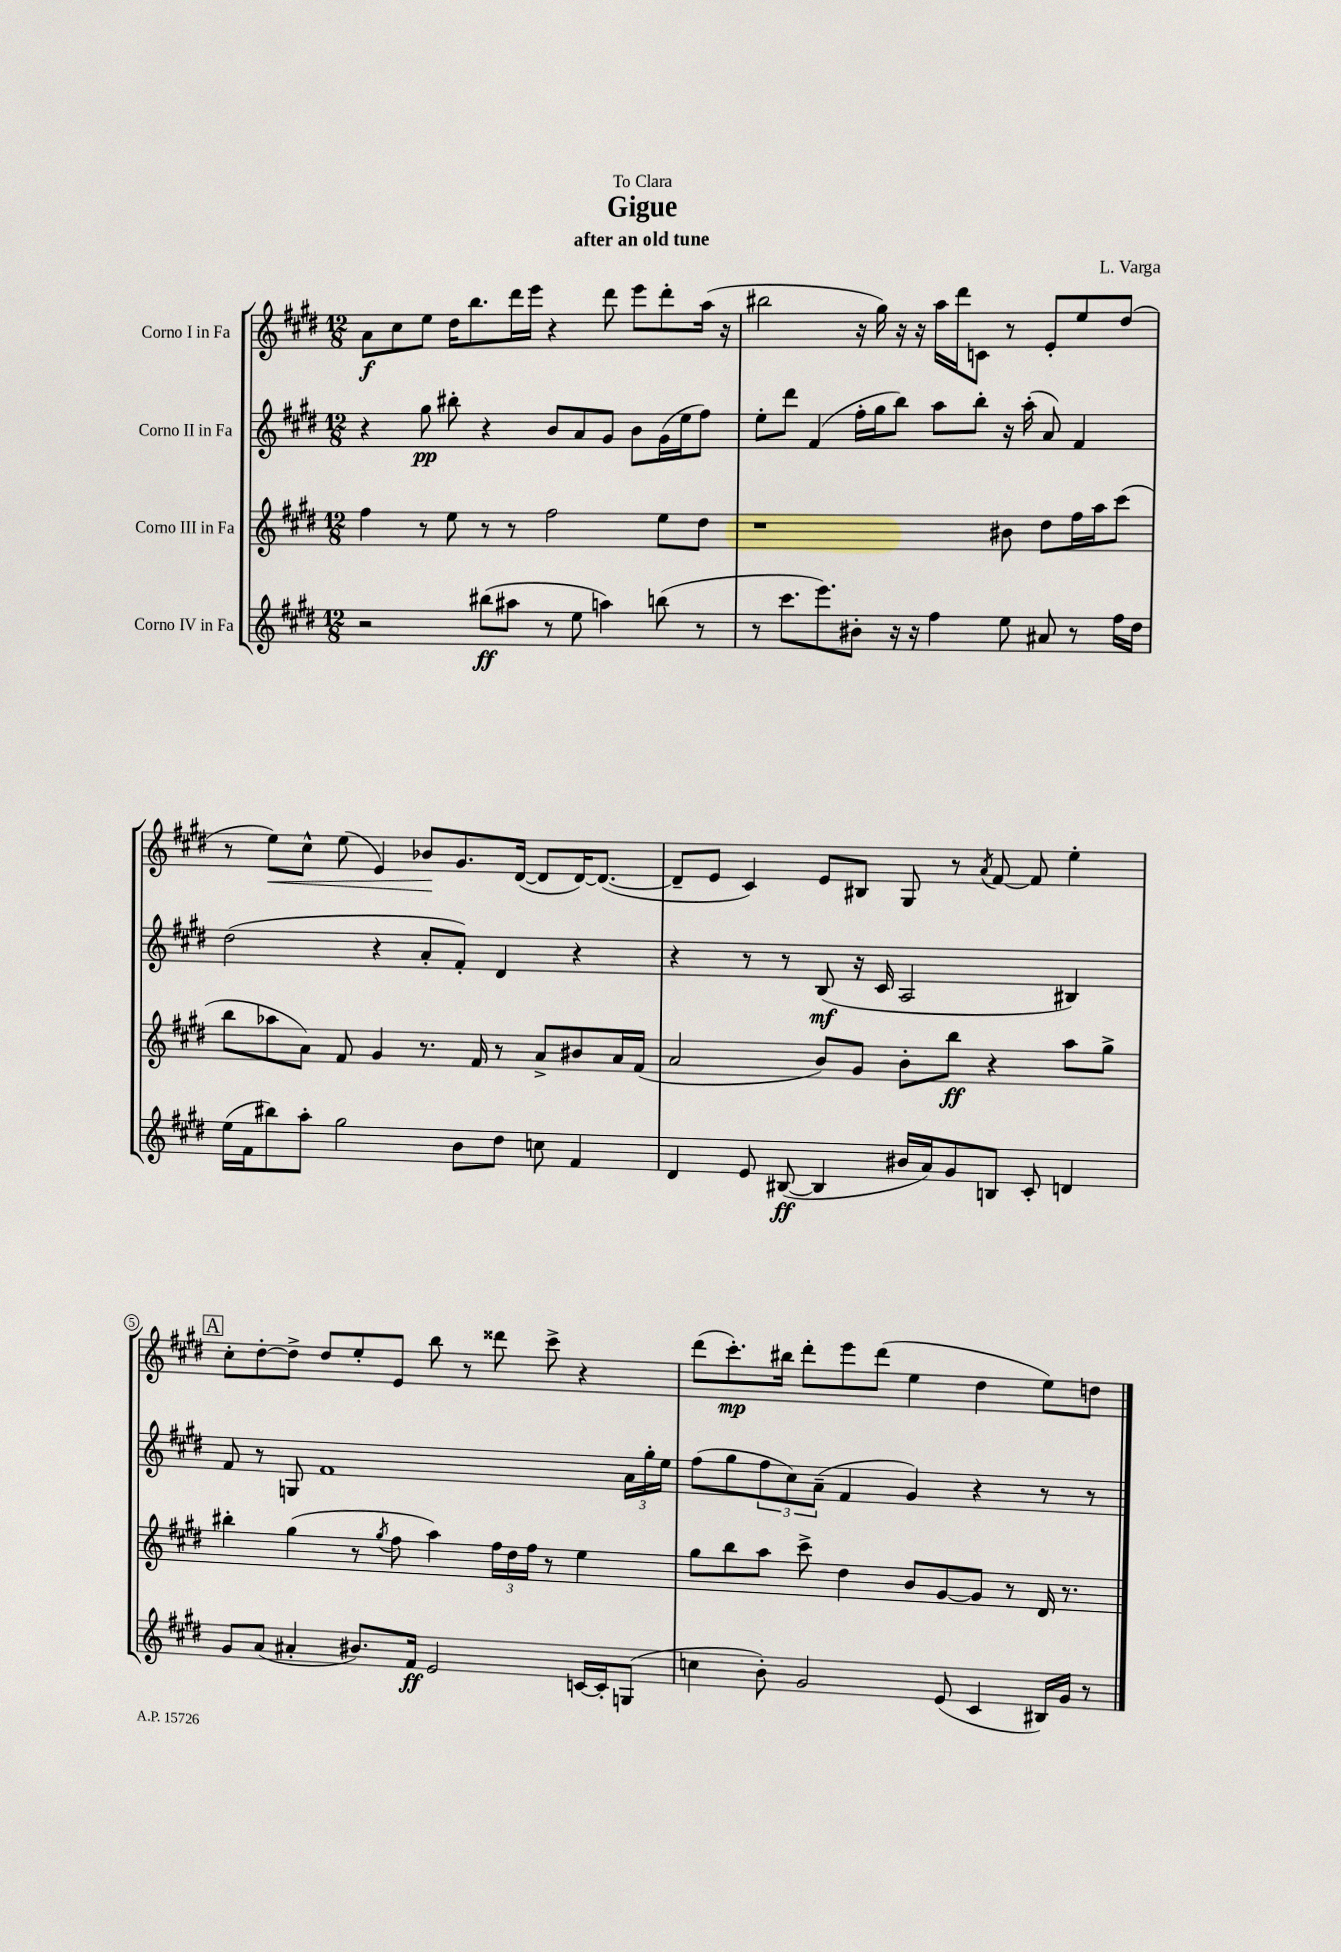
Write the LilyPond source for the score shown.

\header { title = "Gigue" composer = "L. Varga" subtitle = "after an old tune" dedication = "To Clara" }
<<
\new StaffGroup <<
\new Staff = "s0" \with { instrumentName = "Corno I in Fa" } {
    \clef treble \key e \major \numericTimeSignature \time 12/8
    a'8\f cis''8 e''8 dis''16 b''8. dis'''16 e'''16 r4 dis'''8 e'''8 dis'''8-. a''16( r16 |
    bis''2 r16 gis''16) r16 r16 a''16 dis'''16 c'8 r8 e'8-. e''8 dis''8( |
    r8 e''8\<) cis''8-^ e''8( e'4) bes'8\! gis'8. dis'16~( dis'8 dis'16~) dis'8.~( |
    dis'8-- e'8 cis'4) e'8 bis8 gis8 r8 \acciaccatura { a'8 } fis'8~ fis'8 e''4-. |
    \mark \markup { \box "A" } cis''8-. dis''8~-. dis''8-> dis''8 e''8-. e'8 b''8 r8 disis'''8 cis'''8-> r4 |
    dis'''8( cis'''8.-.\mp) bis''16 dis'''8-. e'''8 dis'''8( e''4 dis''4 e''8) d''8 \bar "|." |
}
\new Staff = "s1" \with { instrumentName = "Corno II in Fa" } {
    \clef treble \key e \major \numericTimeSignature \time 12/8
    r4 gis''8\pp bis''8-. r4 b'8 a'8 gis'8 b'8 gis'16( e''16 fis''8) |
    e''8-. dis'''8 fis'4( fis''16-. gis''16 b''8) a''8 b''8-. r16 a''16-.( a'8) fis'4 |
    dis''2( r4 a'8-. fis'8-.) dis'4 r4 |
    r4 r8 r8 b8\mf( r16 cis'16 a2 bis4) |
    \mark \markup { \box "A" } fis'8 r8 g8 fis'1 \tuplet 3/2 { a'16 gis''16-. e''16 } |
    fis''8( gis''8 \tuplet 3/2 { fis''8 cis''8) a'8--( } fis'4 gis'4) r4 r8 r8 \bar "|." |
}
\new Staff = "s2" \with { instrumentName = "Corno III in Fa" } {
    \clef treble \key e \major \numericTimeSignature \time 12/8
    fis''4 r8 e''8 r8 r8 fis''2 e''8 dis''8 |
    r1 bis'8 dis''8 fis''16 a''16 cis'''8( |
    b''8 aes''8 a'8) fis'8 gis'4 r8. fis'16 r8 a'8-> bis'8 a'16 fis'16( |
    a'2 b'8) gis'8 b'8-. b''8\ff r4 a''8 gis''8-> |
    \mark \markup { \box "A" } bis''4-. gis''4( r8 \acciaccatura { gis''8 } fis''8 a''4) \tuplet 3/2 { fis''16 dis''16 fis''16 } r8 e''4 |
    gis''8 b''8 a''8 cis'''8-> dis''4 b'8 gis'8~ gis'8 r8 dis'16 r8. \bar "|." |
}
\new Staff = "s3" \with { instrumentName = "Corno IV in Fa" } {
    \clef treble \key e \major \numericTimeSignature \time 12/8
    r2 bis''8\ff( ais''8 r8 e''8 a''4) b''8( r8 |
    r8 cis'''8. e'''8.) bis'8-. r16 r16 fis''4 e''8 ais'8 r8 fis''16 dis''16 |
    e''16( fis'16 bis''8) a''8-. gis''2 b'8 dis''8 c''8 fis'4 |
    dis'4 e'8 bis8~\ff( bis4 bis'16 a'16) gis'8 b8 cis'8-. d'4 |
    \mark \markup { \box "A" } gis'8 a'8( ais'4-. bis'8.) fis'16\ff e'2 c'16~ c'16-. g8( |
    c''4 b'8-.) gis'2 e'8( cis'4 bis16) gis'16 r8 \bar "|." |
}
>>
>>
\layout { \context { \Score \override BarNumber.break-visibility = ##(#f #t #t) barNumberVisibility = #(every-nth-bar-number-visible 5) \override BarNumber.stencil = #(make-stencil-circler 0.1 0.3 ly:text-interface::print) } }
